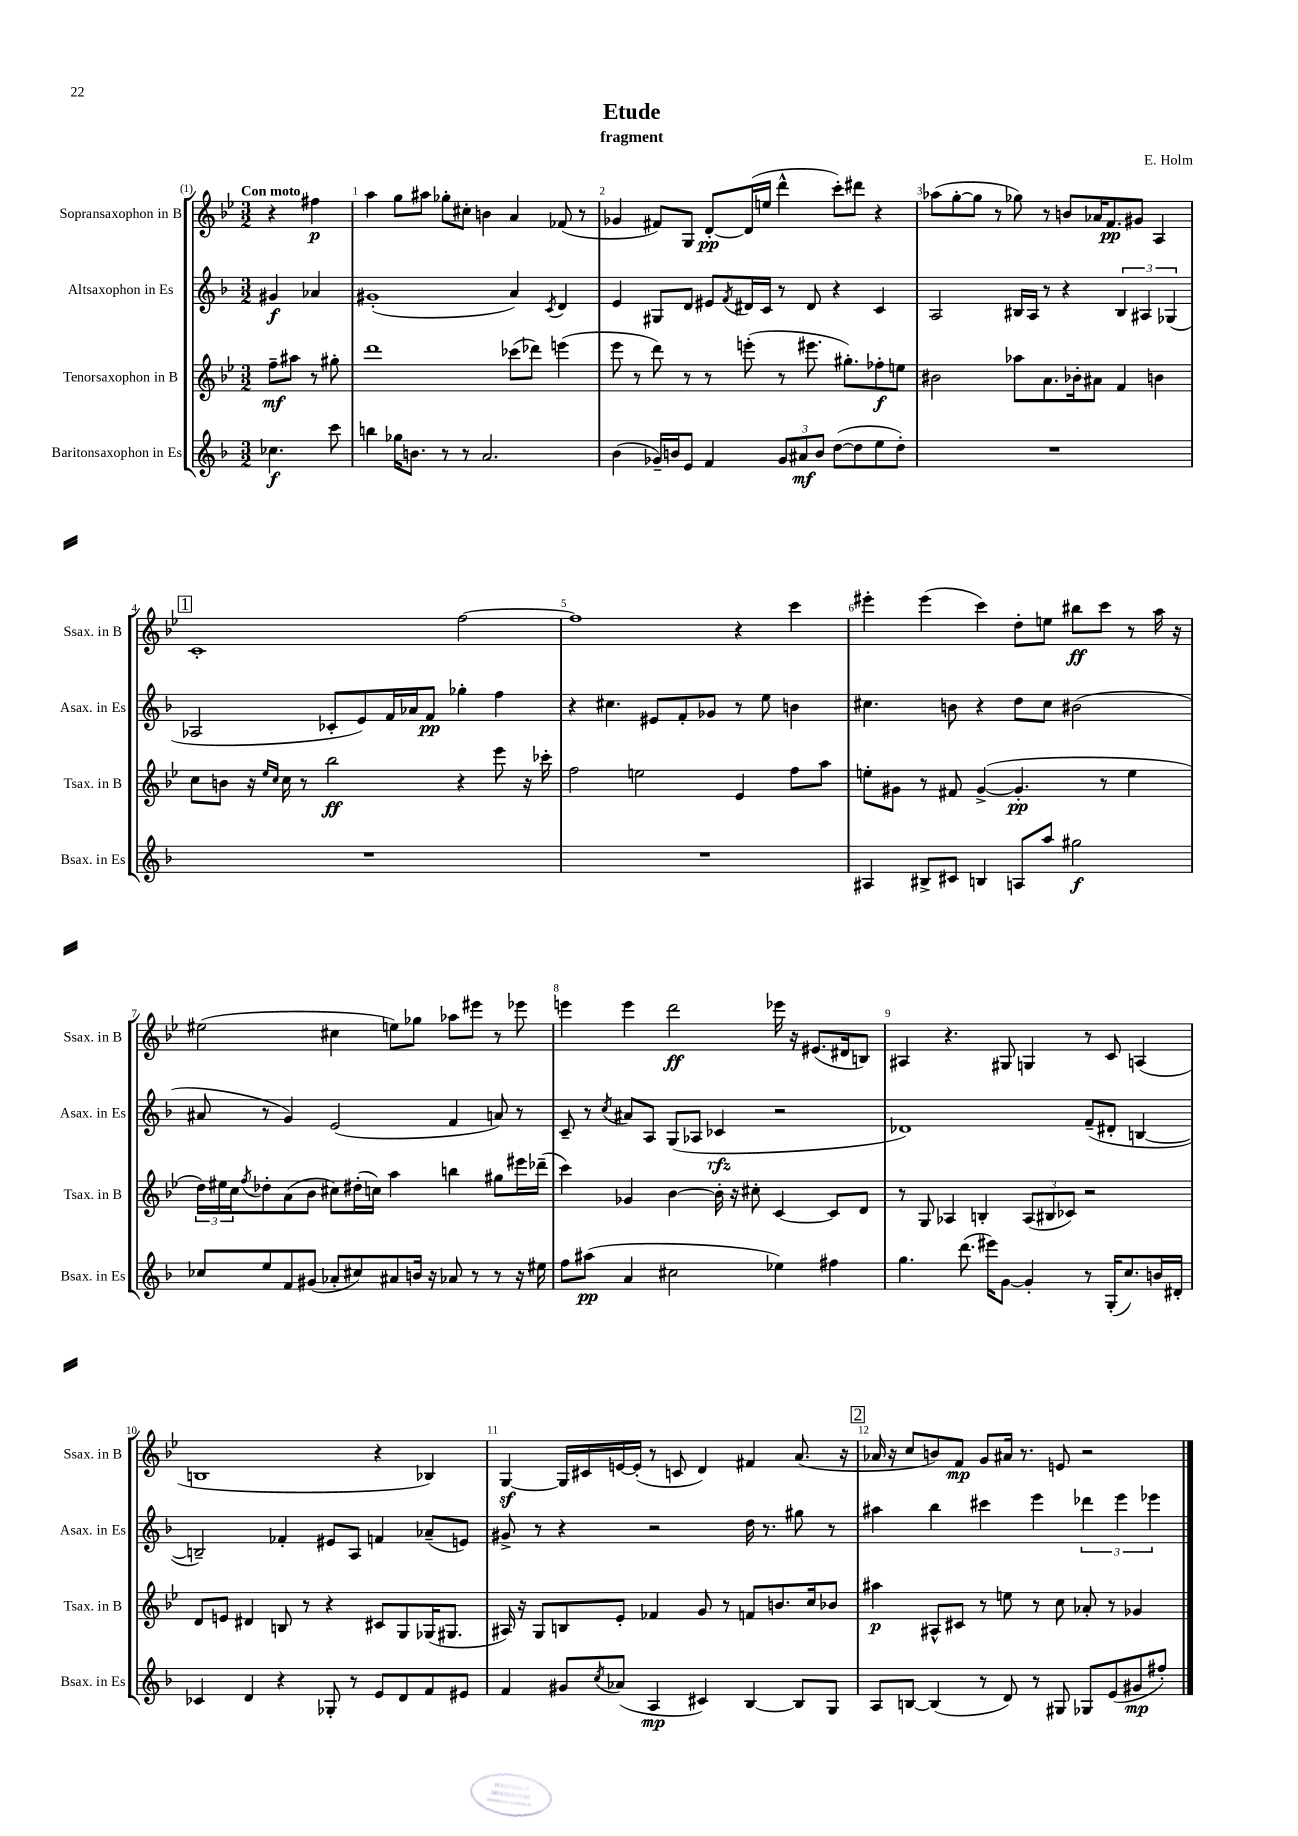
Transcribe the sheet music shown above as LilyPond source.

\header { title = "Etude" composer = "E. Holm" subtitle = "fragment" }
<<
\new StaffGroup <<
\new Staff = "s0" \with { instrumentName = "Sopransaxophon in B" shortInstrumentName = "Ssax. in B" } {
    \clef treble \key bes \major \numericTimeSignature \time 3/2 \partial 2 \tempo "Con moto"
    r4 fis''4\p |
    a''4 g''8 ais''8 ges''8-. cis''8-. b'4 a'4 fes'8( r8 |
    ges'4 fis'8) g8 d'8~-.\pp d'16( e''16 d'''4-^ c'''8-.) dis'''8 r4 |
    aes''8( g''8~-. g''8 r8 ges''8) r8 b'8 aes'16 f'8.\pp gis'8 a4 |
    \mark \markup { \box "1" } c'1-. f''2~ |
    f''1 r4 c'''4 |
    eis'''4-. eis'''4( c'''4) d''8-. e''8 bis''8\ff c'''8 r8 a''16 r16 |
    eis''2( cis''4 e''8) ges''8 aes''8 eis'''8 r8 ees'''8 |
    e'''4 e'''4 d'''2\ff ees'''16 r16 eis'8.( dis'16 b8) |
    ais4 r4. gis8 g4 r8 c'8 a4( |
    b1 r4 bes4) |
    g4~\sf g16 cis'16 e'16~ e'16-.( r8 c'8 d'4) fis'4 a'8.( r16 |
    \mark \markup { \box "2" } aes'16 r16 c''8 b'8) f'8\mp g'8 ais'16 r8. e'8 r2 \bar "|." |
}
\new Staff = "s1" \with { instrumentName = "Altsaxophon in Es" shortInstrumentName = "Asax. in Es" } {
    \clef treble \key f \major \numericTimeSignature \time 3/2 \partial 2
    gis'4\f aes'4 |
    gis'1-.( a'4) \acciaccatura { c'8 } d'4 |
    e'4 gis8 d'8 eis'8 \acciaccatura { f'8 } dis'16 c'16 r8 dis'8 r4 c'4 |
    a2 bis16 a16 r8 r4 \tuplet 3/2 { bis4 ais4 ges4( } |
    \mark \markup { \box "1" } aes2 ces'8-. e'8) f'16 aes'16 f'8\pp ges''4-. f''4 |
    r4 cis''4. eis'8 f'8-. ges'8 r8 e''8 b'4 |
    cis''4. b'8 r4 d''8 cis''8 bis'2( |
    ais'8 r8 g'4) e'2( f'4 a'8) r8 |
    c'8-- r8 \acciaccatura { c''8 } ais'8 a8 g8( aes8 ces'4\rfz r2 |
    des'1) f'8--( dis'8-. b4~ |
    b2--) fes'4-. eis'8 a8 f'4 aes'8--( e'8) |
    gis'8-> r8 r4 r2 d''16 r8. gis''8 r8 |
    \mark \markup { \box "2" } ais''4 bes''4 cis'''4 e'''4 \tuplet 3/2 { des'''4 e'''4 ees'''4 } \bar "|." |
}
\new Staff = "s2" \with { instrumentName = "Tenorsaxophon in B" shortInstrumentName = "Tsax. in B" } {
    \clef treble \key bes \major \numericTimeSignature \time 3/2 \partial 2
    f''8--\mf ais''8 r8 gis''8-. |
    d'''1 ces'''8( des'''8) e'''4( |
    ees'''8 r8 d'''8) r8 r8 e'''8-.( r8 eis'''8. gis''8.-.) fes''8-.\f e''8 |
    bis'2 aes''8 a'8. bes'16-. ais'8 f'4 b'4 |
    \mark \markup { \box "1" } c''8 b'8 r16 \grace { ees''16 c''16 } c''16 r8 bes''2\ff r4 ees'''8 r16 ces'''16-. |
    f''2 e''2 ees'4 f''8 a''8 |
    e''8-. gis'8 r8 fis'8 gis'4~->( gis'4.-.\pp r8 e''4 |
    \tuplet 3/2 { d''16) eis''16 c''16 } \acciaccatura { f''8 } des''8-. a'8( bes'8 cis''8) dis''16-.( c''16) a''4 b''4 gis''8 eis'''16 des'''16--( |
    c'''4) ges'4 bes'4~ bes'16-. r16 cis''8-. c'4~ c'8 d'8 |
    r8 g8 aes4 b4-. \tuplet 3/2 { aes8( bis8 ces'8) } r2 |
    d'8 e'8 dis'4 b8 r8 r4 cis'8 g8 ges16( gis8. |
    ais16) r16 g8 b8 ees'8-. fes'4 g'8 r8 f'8 b'8. c''16 bes'8 |
    \mark \markup { \box "2" } ais''4\p ais8-^ cis'8 r8 e''8 r8 c''8 aes'8-. r8 ges'4 \bar "|." |
}
\new Staff = "s3" \with { instrumentName = "Baritonsaxophon in Es" shortInstrumentName = "Bsax. in Es" } {
    \clef treble \key f \major \numericTimeSignature \time 3/2 \partial 2
    ces''4.\f c'''8 |
    b''4 ges''16 b'8. r8 r8 a'2. |
    bes'4( ges'16--) b'16 e'8 f'4 \tuplet 3/2 { ges'8 ais'8\mf b'8 } d''8~( d''8 e''8 d''8-.) |
    R1. |
    \mark \markup { \box "1" } R1. |
    R1. |
    ais4 bis8-> cis'8 b4 a8 a''8 gis''2\f |
    ces''8 e''8 f'8 gis'8( aes'8-. cis''8) ais'8 b'16 r16 aes'8 r8 r8 r16 eis''16 |
    f''8 ais''8\pp( a'4 cis''2 ees''4) fis''4 |
    g''4. d'''8.( eis'''16) g'8~ g'4-. r8 g16-.( c''8.) b'16 dis'16-. |
    ces'4 d'4 r4 ges8-. r8 e'8 d'8 f'8 eis'8 |
    f'4 gis'8 \acciaccatura { c''8 } aes'8( a4\mp cis'4) bes4~ bes8 g8 |
    \mark \markup { \box "2" } a8 b8~ b4( r8 d'8) r8 gis8 ges8 e'8( gis'8\mp fis''8-.) \bar "|." |
}
>>
>>
\layout { \context { \Score \override BarNumber.break-visibility = ##(#f #t #t) barNumberVisibility = #all-bar-numbers-visible } }
